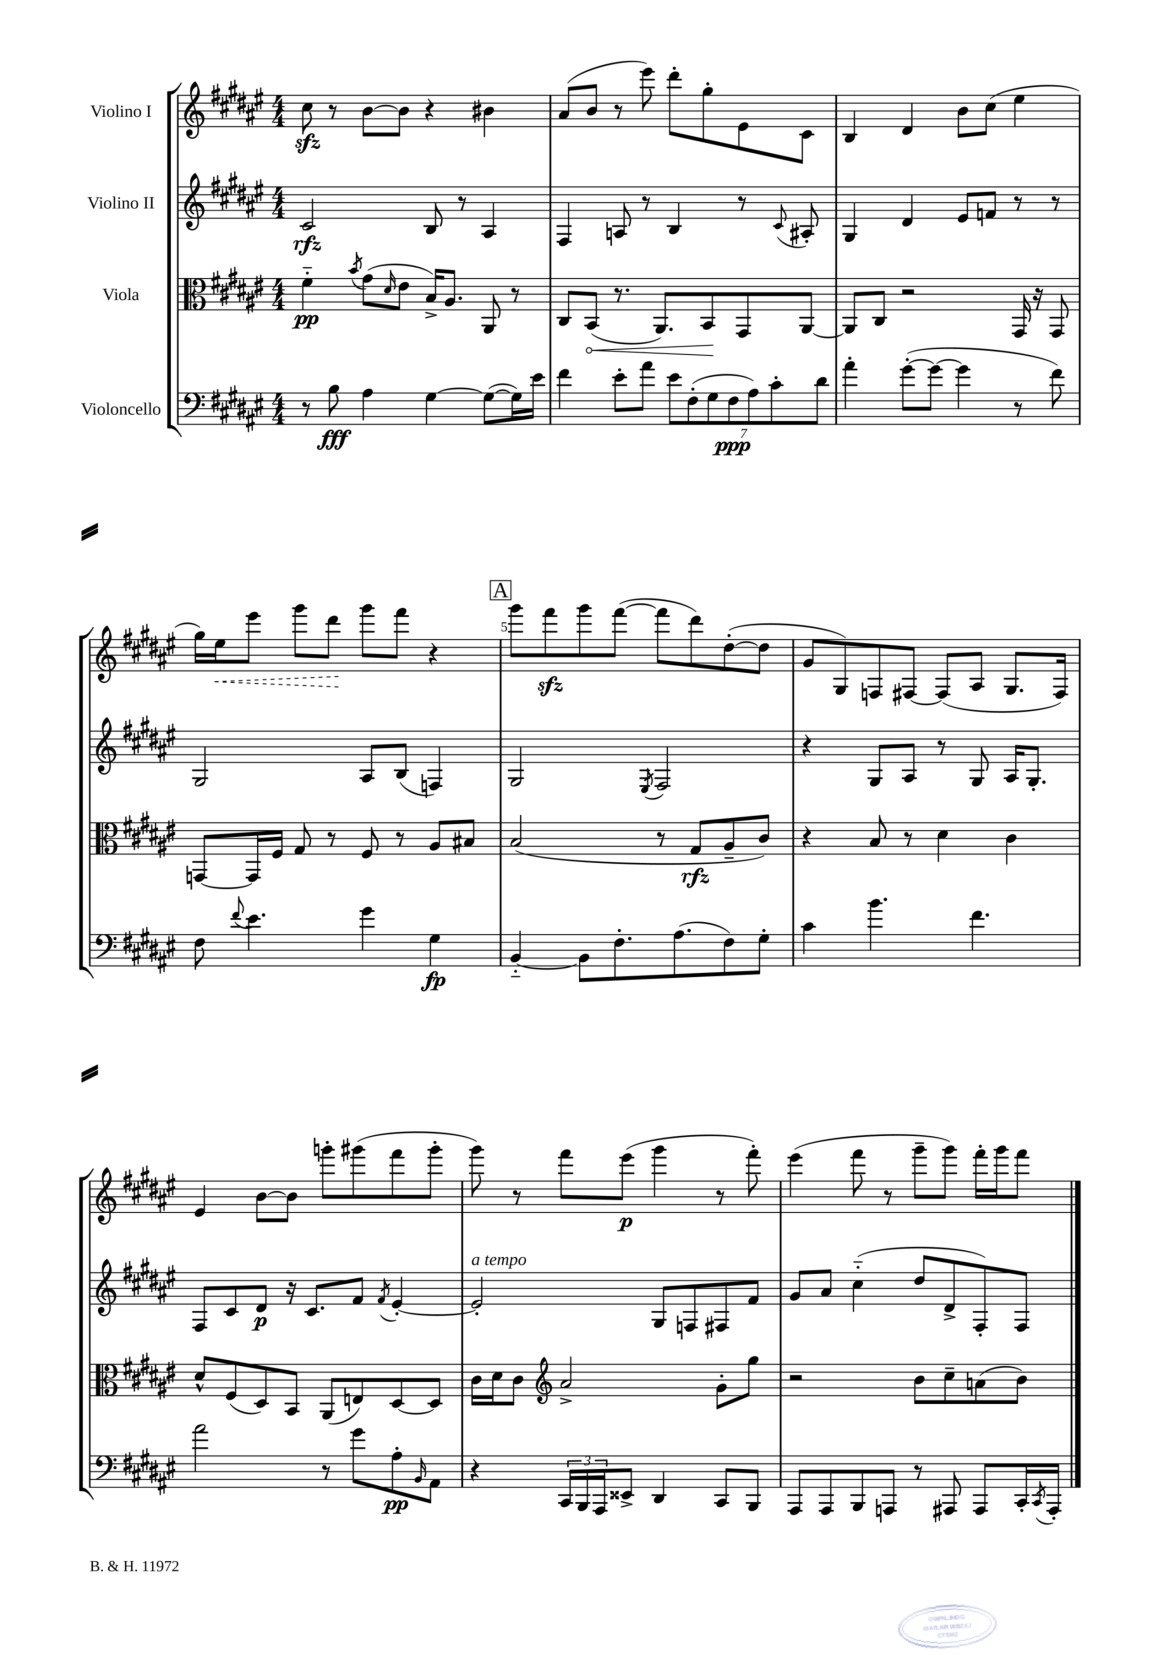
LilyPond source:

<<
\new StaffGroup <<
\new Staff = "s0" \with { instrumentName = "Violino I" } {
    \clef treble \key fis \major \numericTimeSignature \time 4/4
    cis''8\sfz r8 b'8~ b'8 r4 bis'4 |
    ais'8( b'8 r8 eis'''8) dis'''8-. gis''8-. eis'8 cis'8 |
    b4 dis'4 b'8 cis''8( eis''4 |
    gis''16) \once \override Hairpin.style = #'dashed-line eis''16\< eis'''8 gis'''8 dis'''8\! gis'''8 fis'''8 r4 |
    \mark \markup { \box "A" } gis'''8 fis'''8\sfz gis'''8 fis'''8~( fis'''8 dis'''8) dis''8~-.( dis''8 |
    gis'8 gis8) f8 fis8~ fis8( ais8 gis8. fis16) |
    eis'4 b'8~ b'8 g'''8-. gis'''8( fis'''8 gis'''8-. |
    gis'''8) r8 fis'''8 eis'''8\p( gis'''4 r8 fis'''8-.) |
    eis'''4( fis'''8 r8 gis'''8-- gis'''8) fis'''16-. gis'''16 fis'''8 \bar "|." |
}
\new Staff = "s1" \with { instrumentName = "Violino II" } {
    \clef treble \key fis \major \numericTimeSignature \time 4/4
    cis'2\rfz b8 r8 ais4 |
    fis4 a8 r8 b4 r8 \appoggiatura { cis'8 } ais8-. |
    gis4 dis'4 eis'8 f'8 r8 r8 |
    gis2 ais8 b8( f4) |
    \mark \markup { \box "A" } gis2 \acciaccatura { eis8 } fis2 |
    r4 gis8 ais8 r8 gis8 ais16 gis8.-. |
    fis8 cis'8 dis'8\p r16 cis'8. fis'8 \acciaccatura { fis'8 } eis'4~-. |
    eis'2-.^\markup { \italic "a tempo" } gis8 f8 fis8 fis'8 |
    gis'8 ais'8 cis''4-_( dis''8 dis'8-> fis8-.) fis8 \bar "|." |
}
\new Staff = "s2" \with { instrumentName = "Viola" } {
    \clef alto \key fis \major \numericTimeSignature \time 4/4
    fis'4-_\pp \acciaccatura { b'8 } gis'8( \grace { dis'16 } eis'8 b16->) ais8. ais,8 r8 |
    cis8 \once \override Hairpin.circled-tip = ##t b,8\<( r8. ais,8.) b,8\! gis,8 ais,8~ |
    ais,8 cis8 r2 gis,16 r16 gis,8 |
    g,8~ g,16 fis16 gis8 r8 fis8 r8 ais8 bis8 |
    \mark \markup { \box "A" } b2( r8 gis8\rfz ais8-- cis'8) |
    r4 b8 r8 dis'4 cis'4 |
    dis'8-^ fis8( dis8) b,8 ais,8( e8) dis8~ dis8 |
    cis'16 dis'16 cis'8 \clef treble ais'2-> gis'8-. gis''8 |
    r2 b'8 cis''8-- a'8( b'8) \bar "|." |
}
\new Staff = "s3" \with { instrumentName = "Violoncello" } {
    \clef bass \key fis \major \numericTimeSignature \time 4/4
    r8 b8\fff ais4 gis4~ gis8~( gis16) eis'16 |
    fis'4 eis'8-. ais'8 \tuplet 7/4 { eis'8 fis8-.( gis8 fis8\ppp ais8) cis'8-. dis'8 } |
    ais'4-. gis'8~-.( gis'8~ gis'4 r8 fis'8) |
    fis8 \appoggiatura { fis'8 } eis'4. gis'4 gis4\fp |
    \mark \markup { \box "A" } b,4~-_ b,8 fis8.-. ais8.( fis8) gis8-. |
    cis'4 b'4. fis'4. |
    ais'2 r8 gis'8 ais8-.\pp \grace { b,16 } ais,8 |
    r4 \tuplet 3/2 { cis,16 b,,16 ais,,16 } eisis,8-> dis,4 cis,8 b,,8 |
    ais,,8 ais,,8 b,,8 a,,8 r8 ais,,8 ais,,8 cis,16-. \acciaccatura { cis,8 } ais,,16-. \bar "|." |
}
>>
>>
\layout { \context { \Score \override BarNumber.break-visibility = ##(#f #t #t) barNumberVisibility = #(every-nth-bar-number-visible 5) } }
